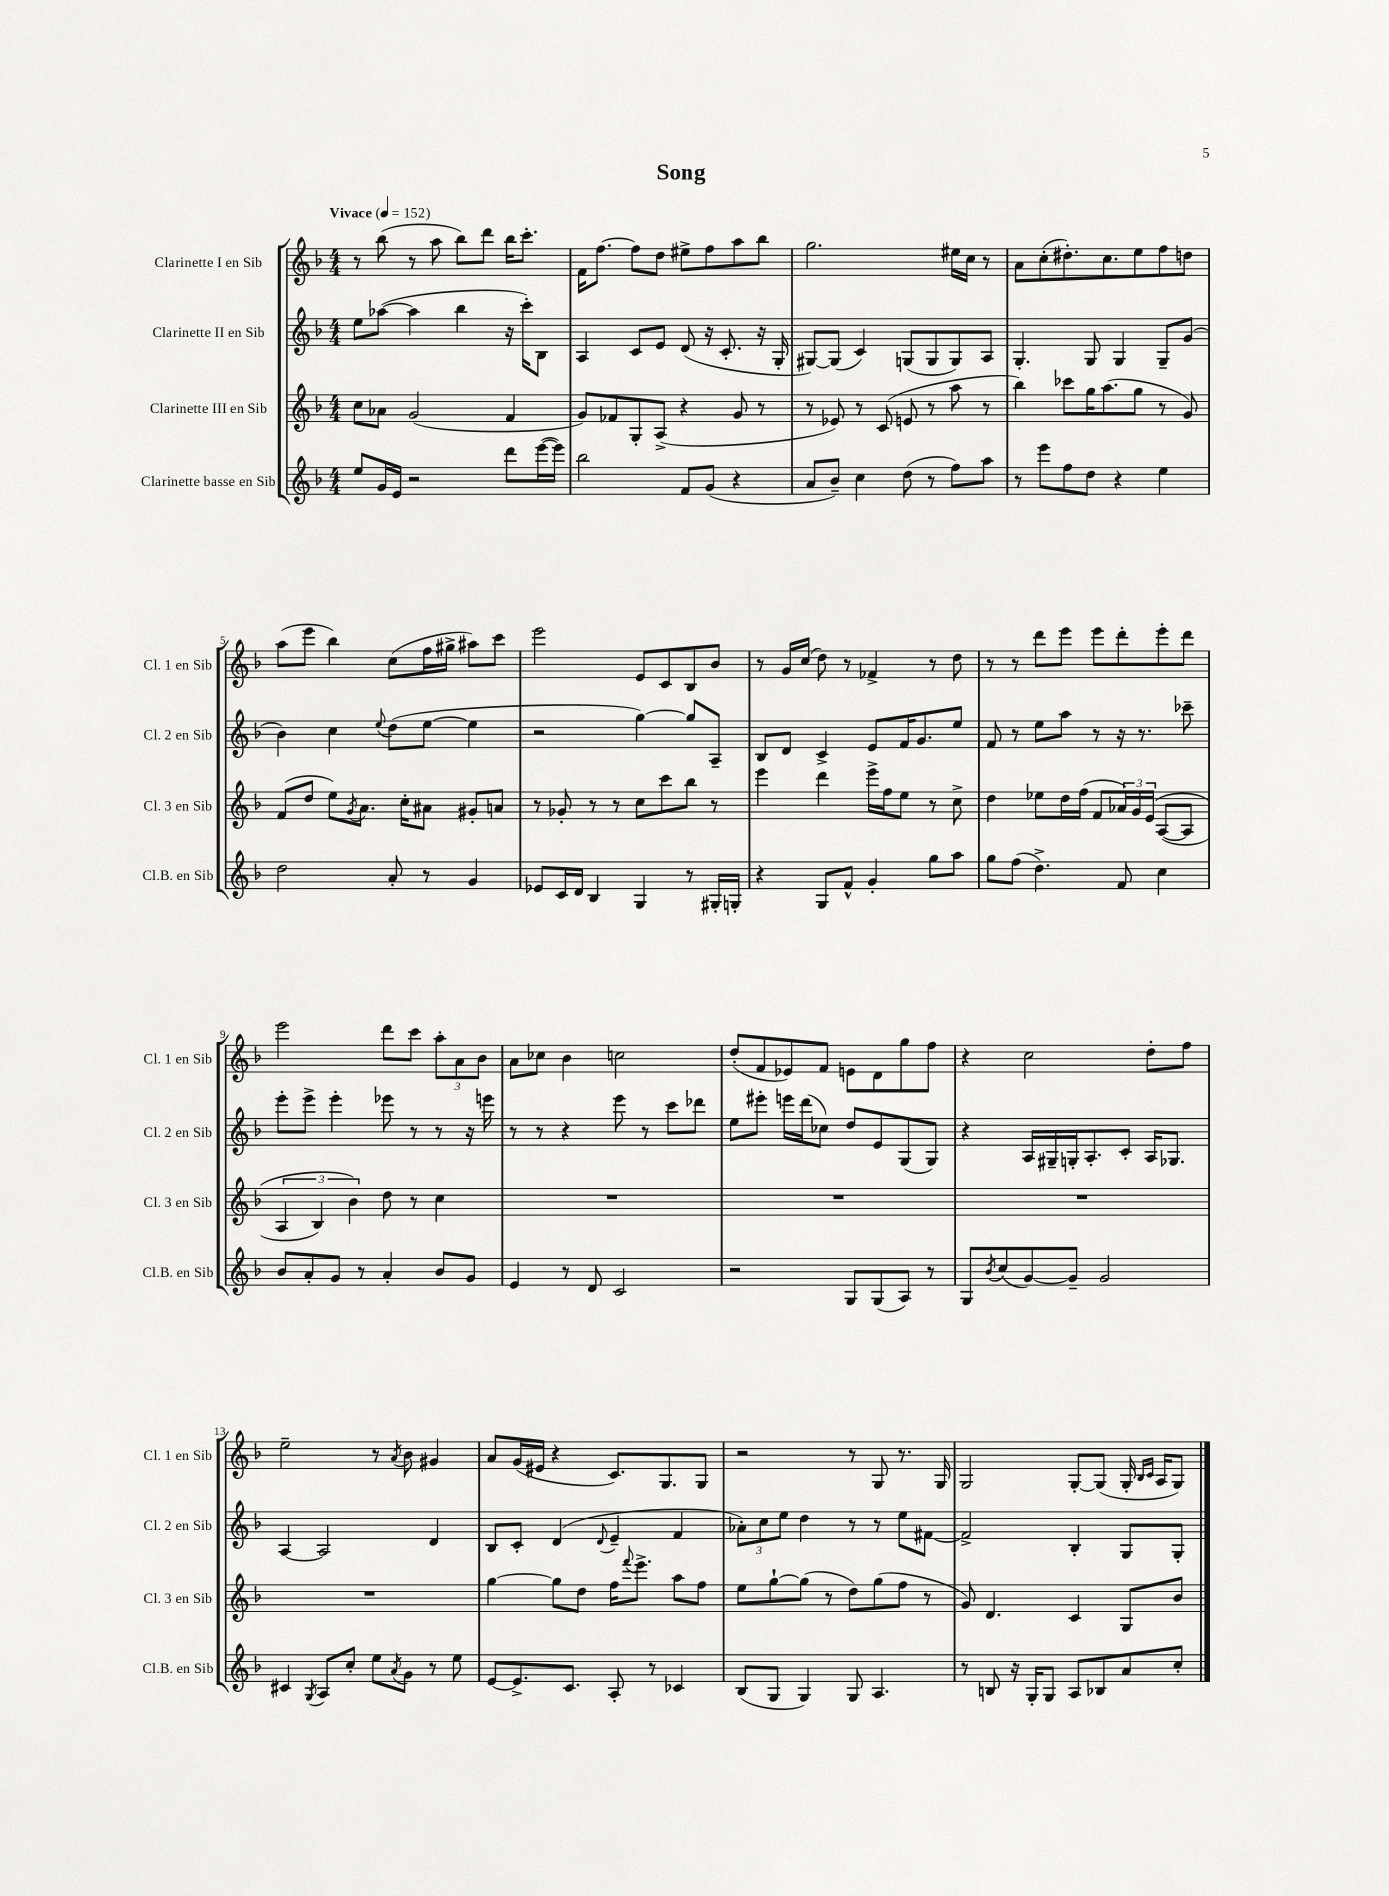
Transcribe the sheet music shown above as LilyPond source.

\header { title = "Song" }
<<
\new StaffGroup <<
\new Staff = "s0" \with { instrumentName = "Clarinette I en Sib" shortInstrumentName = "Cl. 1 en Sib" } {
    \clef treble \key f \major \numericTimeSignature \time 4/4 \tempo "Vivace" 4 = 152
    r8 bes''8( r8 a''8 bes''8) d'''8 bes''16 c'''8.-. |
    f'16 f''8.~ f''8 d''8 eis''8-> f''8 a''8 bes''8 |
    g''2. eis''16 c''16 r8 |
    a'8 c''8-.( dis''8.-.) c''8. e''8 f''8 d''8 |
    a''8( e'''8 bes''4) c''8( f''16 gis''16-> ais''8) c'''8 |
    e'''2 e'8 c'8 bes8 bes'8 |
    r8 g'16 c''16( d''8) r8 fes'4-> r8 d''8 |
    r8 r8 d'''8 e'''8 e'''8 d'''8-. e'''8-. d'''8 |
    e'''2 d'''8 c'''8 \tuplet 3/2 { a''8-. a'8 bes'8 } |
    a'8 ces''8 bes'4 c''2 |
    d''8-.( f'8 ees'8) f'8 e'8 d'8 g''8 f''8 |
    r4 c''2 d''8-. f''8 |
    e''2-- r8 \acciaccatura { a'8 } bes'8 gis'4 |
    a'8 g'16( eis'16 r4 c'8.) g8. g8 |
    r2 r8 g8 r8. g16 |
    g2 g8~-. g8( g16-. \grace { bes16 c'16 } a16 g8) \bar "|." |
}
\new Staff = "s1" \with { instrumentName = "Clarinette II en Sib" shortInstrumentName = "Cl. 2 en Sib" } {
    \clef treble \key f \major \numericTimeSignature \time 4/4
    e''8 aes''8~( aes''4 bes''4 r16 c'''16-.) bes8 |
    a4 c'8 e'8 d'8( r16 c'8.-. r16 g16-. |
    gis8~) gis8( c'4) g8( g8 g8) a8 |
    g4.-. g8 g4 g8-- g'8( |
    bes'4) c''4 \appoggiatura { e''8 } d''8( e''8~ e''4 |
    r2 g''4~) g''8 a8-- |
    bes8 d'8 c'4-> e'8 f'16 g'8. e''8 |
    f'8 r8 e''8 a''8 r8 r16 r8. ces'''8-- |
    e'''8-. e'''8-> e'''4-. ees'''8 r8 r8 r16 e'''16 |
    r8 r8 r4 e'''8 r8 c'''8 des'''8 |
    e''8 eis'''8-. e'''16 d'''16( ces''8) d''8 e'8 g8( g8) |
    r4 a16 gis16-- g16-. a8.-. c'8-. a16 ges8. |
    a4~ a2 d'4 |
    bes8 c'8-. d'4( \appoggiatura { d'8 } e'4-- f'4 |
    \tuplet 3/2 { aes'8-.) c''8 e''8 } d''4 r8 r8 e''8 fis'8~ |
    fis'2-> bes4-. g8 g8-. \bar "|." |
}
\new Staff = "s2" \with { instrumentName = "Clarinette III en Sib" shortInstrumentName = "Cl. 3 en Sib" } {
    \clef treble \key f \major \numericTimeSignature \time 4/4
    c''8 aes'8 g'2( f'4 |
    g'8) fes'8 g8-. a8->( r4 g'8 r8 |
    r8 ees'8) r8 c'8( e'8 r8 a''8 r8 |
    bes''4) ces'''8 g''16 a''8.( g''8 r8 g'8) |
    f'8( d''8 e''8) \acciaccatura { g'8 } a'8. c''16-. ais'8 gis'8-. a'8 |
    r8 ges'8-. r8 r8 c''8 c'''8 bes''8 r8 |
    e'''4 d'''4 e'''16-> f''16 e''8 r8 c''8-> |
    d''4 ees''8 d''16 f''16( f'8 \tuplet 3/2 { aes'16) g'16 e'16\( } a8~( a8 |
    \tuplet 3/2 { a4 bes4) bes'4\) } d''8 r8 c''4 |
    R1 |
    R1 |
    R1 |
    R1 |
    g''4~ g''8 d''8 f''16 \appoggiatura { f'''8 } e'''8.-> a''8 f''8 |
    e''8 g''8~-! g''8( r8 d''8) g''8( f''8 r8 |
    g'8) d'4. c'4 g8 bes'8 \bar "|." |
}
\new Staff = "s3" \with { instrumentName = "Clarinette basse en Sib" shortInstrumentName = "Cl.B. en Sib" } {
    \clef treble \key f \major \numericTimeSignature \time 4/4
    e''8 g'16 e'16 r2 d'''8 e'''16~( e'''16) |
    bes''2 f'8 g'8( r4 |
    a'8 bes'8--) c''4 d''8( r8 f''8) a''8 |
    r8 e'''8 f''8 d''8 r4 e''4 |
    d''2 a'8-. r8 g'4 |
    ees'8 c'16 d'16 bes4 g4 r8 gis16-. g16-. |
    r4 g8 f'8-^ g'4-. g''8 a''8 |
    g''8 f''8( d''4.->) f'8 c''4 |
    bes'8 a'8-. g'8 r8 a'4-. bes'8 g'8 |
    e'4 r8 d'8 c'2 |
    r2 g8 g8( a8) r8 |
    g8 \acciaccatura { bes'8 } c''8( g'8~) g'8-- g'2 |
    cis'4 \acciaccatura { g8 } a8 c''8-. e''8 \acciaccatura { a'8 } g'8 r8 e''8 |
    e'8~ e'8.-> c'8. a8-. r8 ces'4 |
    bes8( g8 g4) g8 a4. |
    r8 b8 r16 g16-. g8 a8 bes8 a'8 c''8-. \bar "|." |
}
>>
>>
